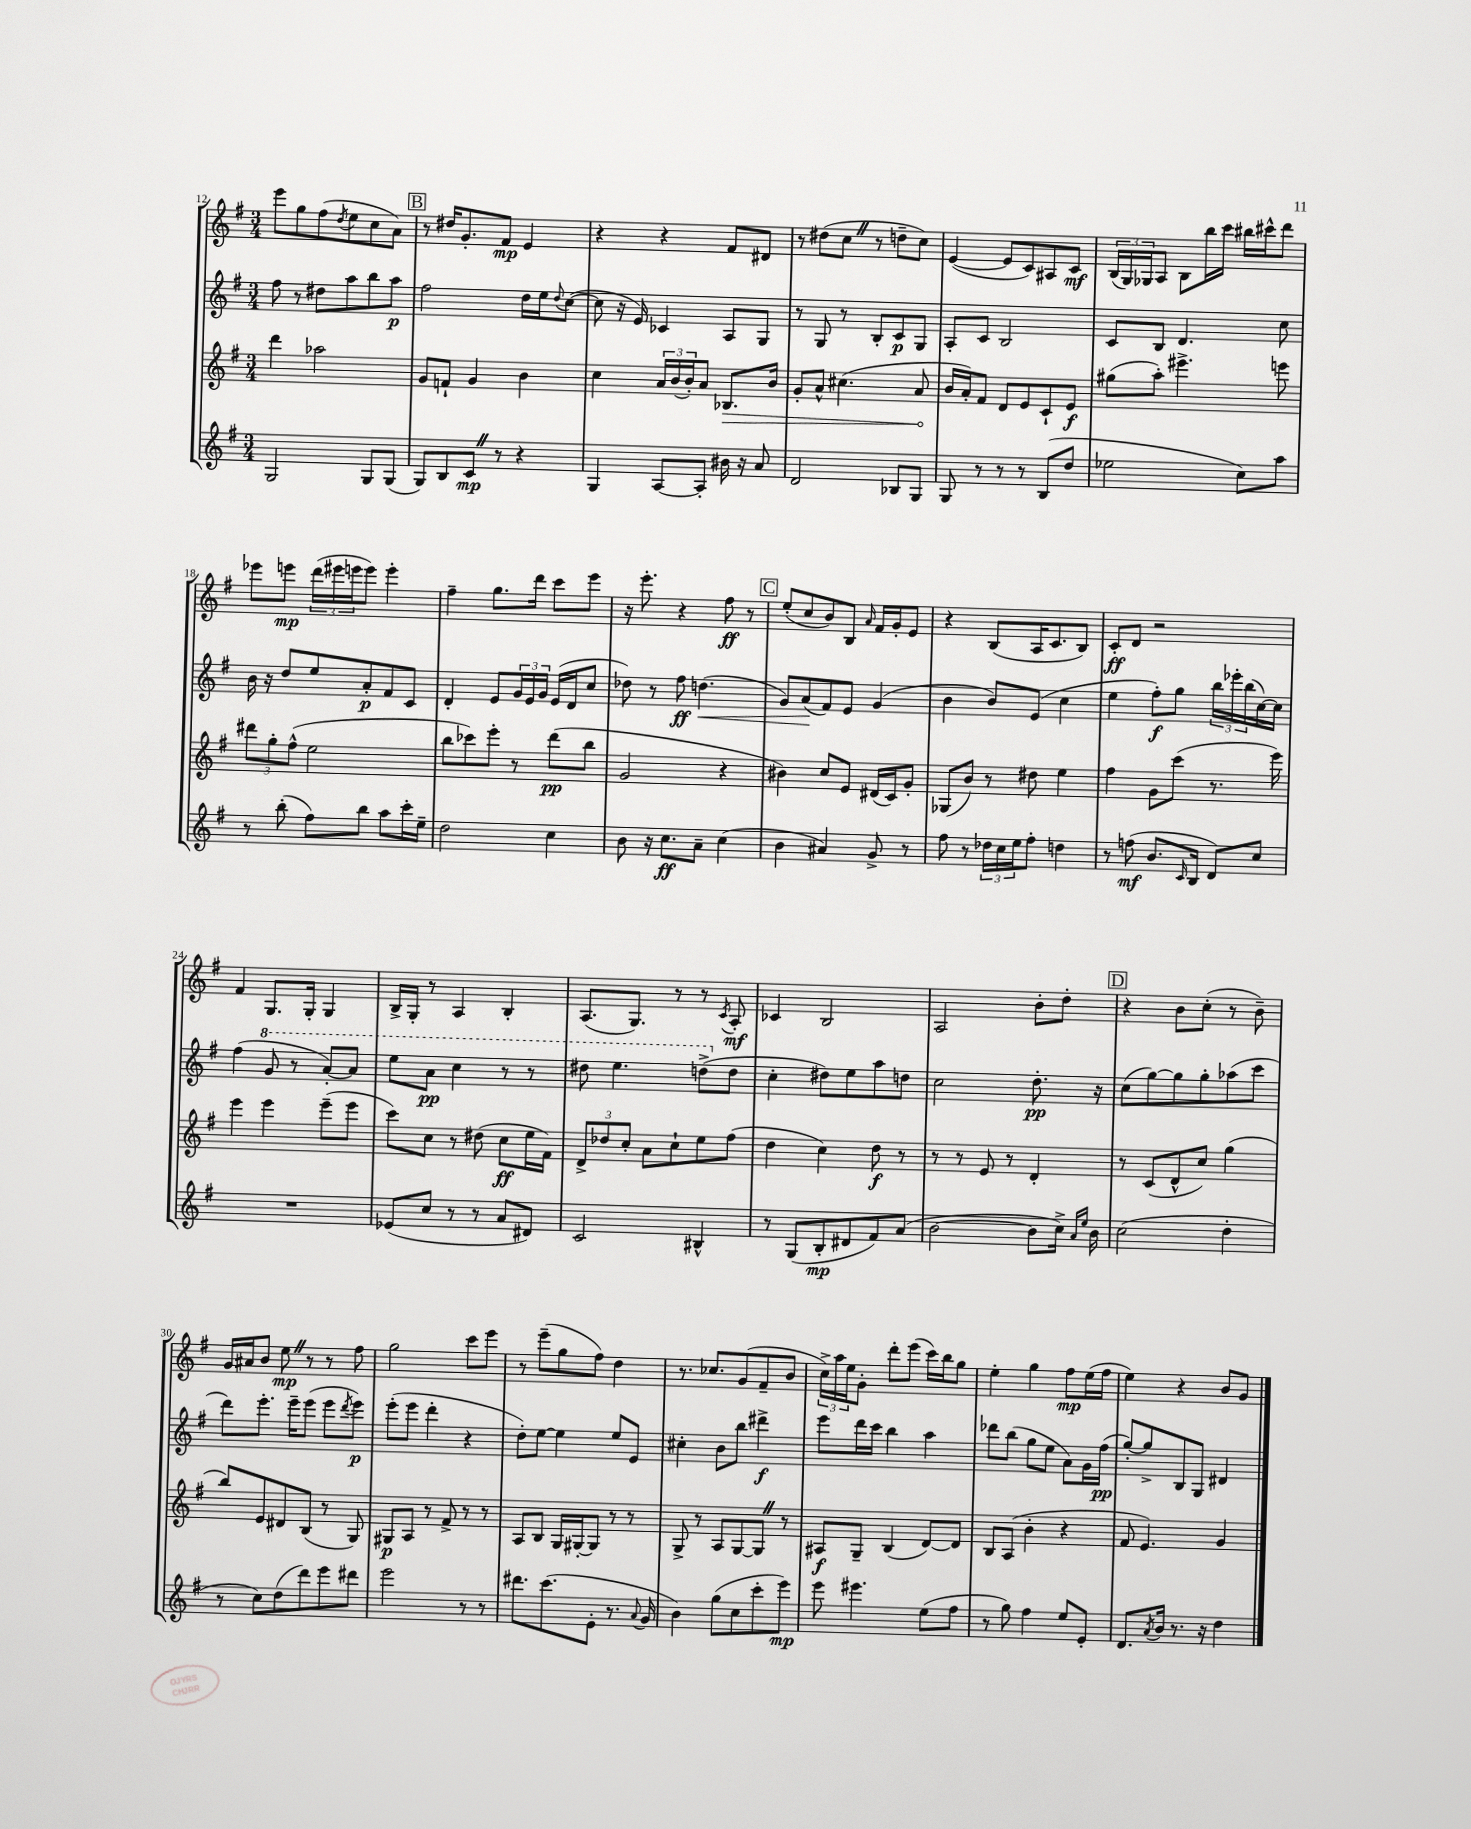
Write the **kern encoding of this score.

**kern	**dynam	**kern	**dynam	**kern	**dynam	**kern	**dynam
*part4	*part4	*part3	*part3	*part2	*part2	*part1	*part1
*staff4	*staff4	*staff3	*staff3	*staff2	*staff2	*staff1	*staff1
*clefG2	*	*clefG2	*	*clefG2	*	*clefG2	*
*k[f#]	*	*k[f#]	*	*k[f#]	*	*k[f#]	*
*M3/4	*	*M3/4	*	*M3/4	*	*M3/4	*
=12	=12	=12	=12	=12	=12	=12	=12
2G/	.	4ddd\	.	8ff#\	.	8eee\L	.
.	.	.	.	8r	.	8gg\	.
.	.	2aa-X\	.	8dd#X\L	.	(8ff#\	.
.	.	.	.	.	.	8qdd/	.
.	.	.	.	8aa\	.	8ee\	.
8G/L	.	.	.	8bb\	.	8cc\	.
(8G/J	.	.	.	8aa\J	p	8a\J)	.
!!LO:REH:place=s1:t=B
=13	=13	=13	=13	=13	=13	=13	=13
8G/L)	.	8g/L	.	2ff#\	.	8r	.
8B/	.	8fn`/J	.	.	.	16dd#X/KL	.
.	.	.	.	.	.	8.g'/	.
8cZ/J	mp	4g/	.	.	.	.	.
8r	.	.	.	.	.	8f#/J	mp
4r	.	4b\	.	16dd\LL	.	4e/	.
.	.	.	.	16ee\J	.	.	.
.	.	.	.	8qqdd/	.	.	.
.	.	.	.	([8cc\J	.	.	.
=14	=14	=14	=14	=14	=14	=14	=14
4G/	.	4cc\	.	8cc\]	.	4r	.
.	.	.	.	16r	.	.	.
.	.	.	.	16e/)	.	.	.
[8A/L	.	24a/LL	.	4c-X/	.	4r	.
.	.	(24b/	.	.	.	.	.
.	.	24b'/J)	.	.	.	.	.
8A'/J]	.	8a/J	.	.	.	.	.
!	!	!	!LO:HP:b	!	!	!	!
16b#X\	.	8.B-X/L	>	8A/L	.	8f#/L	.
16r	.	.	.	.	.	.	.
8a/	.	.	.	8G/J	.	8d#X/J	.
.	.	16b/Jk	.	.	.	.	.
=15	=15	=15	=15	=15	=15	=15	=15
2d/	.	8g'/L	.	8r	.	8r	.
.	.	8a^^/J	.	8G/	.	(8dd#X\L	.
.	.	(4.cc#X\	.	8r	.	8ccZ\J	.
.	.	.	.	8B'/L	.	8r	.
8B-X/L	.	.	.	8c/	p	8ddn~\L	.
8G/J	.	8a/	.	8G/J	.	8cc\J)	.
.	.	.	]	.	.	.	.
=16	=16	=16	=16	=16	=16	=16	=16
8G/	.	16b/LL	.	8A'/L	.	([4e/	.
.	.	16a'/J)	.	.	.	.	.
8r	.	8f#/J	.	8c/J	.	.	.
8r	.	8d/L	.	2B/	.	8e/L]	.
8r	.	8e/	.	.	.	8c/)	.
(8B/L	.	8c`/	.	.	.	8A#X/	.
8dd/J	.	8e/J	f	.	.	8c/J	mf
=17	=17	=17	=17	=17	=17	=17	=17
2ee-X\	.	(8gg#X\L	.	8c/L	.	(24B/LL	.
.	.	.	.	.	.	24G/)	.
.	.	.	.	.	.	24G-X/J	.
.	.	8aa'\J)	.	8B/J	.	8A/J	.
.	.	4.eee#X^\	.	4.d/	.	8B\L	.
.	.	.	.	.	.	16bb\L	.
.	.	.	.	.	.	16ccc\JJ	.
8cc\L)	.	.	.	.	.	16bb#X\LL	.
.	.	.	.	.	.	16ccc#X^^\J	.
8aa\J	.	8eeen\	.	8cc\	.	8ddd\J	.
!!LO:LB:g=z
=18	=18	=18	=18	=18	=18	=18	=18
8r	.	12ddd#X\L	.	16b\	.	8eee-X\L	.
.	.	.	.	16r	.	.	.
.	.	12gg'\	.	.	.	.	.
(8bb'\	.	.	.	8dd/L	.	8eeen\J	mp
.	.	(12ff#^^\J	.	.	.	.	.
8ff#\L)	.	2ee\	.	8ee/	.	(24ddd\LL	.
.	.	.	.	.	.	24eee#X\	.
.	.	.	.	.	.	24eeen\J	.
8bb\J	.	.	.	8a'/	p	8eee\J)	.
8aa\L	.	.	.	8f#/	.	4eee'\	.
16ccc'\L	.	.	.	8c/J	.	.	.
16ee~\JJ	.	.	.	.	.	.	.
=19	=19	=19	=19	=19	=19	=19	=19
2dd\	.	8bb\L	.	4d'/	.	4ff#~\	.
.	.	8ccc-X\)	.	.	.	.	.
.	.	8eee'\J	.	8e/L	.	8.gg\L	.
.	.	8r	.	24g/L	.	.	.
.	.	.	.	24e/	.	.	.
.	.	.	.	.	.	16ddd\Jk	.
.	.	.	.	24g/JJ	.	.	.
4cc\	.	(8ddd\L	pp	(16e/LL	.	8ccc\L	.
.	.	.	.	16d/J	.	.	.
.	.	8bb\J	.	8cc/J	.	8eee\J	.
=20	=20	=20	=20	=20	=20	=20	=20
8b\	.	2g/	.	8dd-X\)	.	16r	.
.	.	.	.	.	.	8.eee'\	.
16r	.	.	.	8r	.	.	.
8.cc\L	ff	.	.	.	.	.	.
.	.	.	.	8ff#\	ff	4r	.
!	!	!	!	!	!LO:HP:b	!	!
8a~\J	.	.	.	(4.ddn\	<	.	.
(4cc\	.	4r	.	.	.	8ff#\	ff
.	.	.	.	.	.	8r	.
!!LO:REH:place=s1:t=C
=21	=21	=21	=21	=21	=21	=21	=21
4b\	.	4b#X\)	.	8g/L)	.	(8ee'/L	.
.	.	.	.	(8a/	.	8cc/	.
4a#X/)	.	8cc/L	.	8f#/)	[	8b/)	.
.	.	8e/J	.	8e/J	.	8B/J	.
.	.	.	.	.	.	16qqa/	.
8g^/	.	(16d#X/LL	.	(4g/	.	16f#/LL	.
.	.	16c/J)	.	.	.	16g'/J	.
8r	.	8g'/J	.	.	.	8e/J	.
=22	=22	=22	=22	=22	=22	=22	=22
8ff#\	.	(8G-X/L	.	4b\	.	4r	.
8r	.	8b/J)	.	.	.	.	.
24dd-X\LL	.	8r	.	8b/L)	.	(8B/L	.
24cc\	.	.	.	.	.	.	.
24ee\J	.	.	.	.	.	.	.
8ff#'\J	.	8dd#X\	.	(8e/J	.	16A/K	.
.	.	.	.	.	.	8.c/	.
4ddn\	.	4ee\	.	4cc\	.	.	.
.	.	.	.	.	.	8B/J)	.
=23	=23	=23	=23	=23	=23	=23	=23
8r	.	4ff#\	.	4ee\	.	8c'/L	ff
(8ffn\	mf	.	.	.	.	8d/J	.
8.b/L	.	8g\L	.	8ff#'\L)	f	2r	.
.	.	(8ccc\J	.	8gg\J	.	.	.
16qqc/	.	.	.	.	.	.	.
16B/Jk	.	.	.	.	.	.	.
8d/L)	.	8.r	.	24bb\LL	.	.	.
.	.	.	.	24eee-X'\	.	.	.
.	.	.	.	(24bb\	.	.	.
8cc/J	.	.	.	[16cc\)	.	.	.
.	.	16eee\)	.	16cc\JJ]	.	.	.
!!LO:LB:g=z
=24	=24	=24	=24	=24	=24	=24	=24
2.r	.	4eee\	.	(4ff#\	.	4f#/	.
*	*	*	*	*8va	*	*	*
.	.	4eee\	.	8gg/	.	8.G/L	.
.	.	.	.	8r	.	.	.
.	.	.	.	.	.	16G'/Jk	.
.	.	(8eee~\L	.	[8aa'/L)	.	4G/	.
.	.	8eee\J	.	8aa/J]	.	.	.
=25	=25	=25	=25	=25	=25	=25	=25
(8e-X/L	.	8ccc\L)	.	8eee\L	.	16B^/LL	.
.	.	.	.	.	.	16G'/JJ	.
8cc/J	.	8cc\J	.	8aa\J	pp	8r	.
8r	.	8r	.	4ccc\	.	4A/	.
8r	.	(8dd#X\	.	.	.	.	.
8a/L	.	8cc\L	ff	8r	.	4B'/	.
8d#X/J)	.	16ee\L	.	8r	.	.	.
.	.	16f#\JJ)	.	.	.	.	.
=26	=26	=26	=26	=26	=26	=26	=26
2c/	.	12d^/L	.	8ddd#X\	.	(8.A/L	.
.	.	12dd-X/	.	.	.	.	.
.	.	.	.	4.eee\	.	.	.
.	.	12cc'/J	.	.	.	.	.
.	.	.	.	.	.	8.G/J)	.
.	.	8a\L	.	.	.	.	.
.	.	8cc`\	.	.	.	8r	.
4B#X^^/	.	8ee\	.	(8dddn^\L	.	8r	.
.	.	.	.	.	.	8qc/	.
*	*	*	*	*X8va	*	*	*
.	.	(8ff#\J	.	8dd\J	.	8A'/	mf
=27	=27	=27	=27	=27	=27	=27	=27
8r	.	4dd\	.	4cc'\	.	4c-X/	.
(8G/L	.	.	.	.	.	.	.
8B'/	mp	4cc\)	.	8dd#X\L)	.	2B/	.
8d#X/	.	.	.	8ee\	.	.	.
8f#/)	.	8dd\	f	8aa\	.	.	.
(8a/J	.	8r	.	8ddn\J	.	.	.
=28	=28	=28	=28	=28	=28	=28	=28
[2b\	.	8r	.	2cc\	.	2A/	.
.	.	8r	.	.	.	.	.
.	.	8e/	.	.	.	.	.
.	.	8r	.	.	.	.	.
8b\L]	.	4d'/	.	8.dd'\	pp	8b'\L	.
16cc^\Jk)	.	.	.	.	.	8dd'\J	.
16qqa/LL	.	.	.	.	.	.	.
16qqee/JJ	.	.	.	.	.	.	.
16b\	.	.	.	16r	.	.	.
!!LO:REH:place=s1:t=D
=29	=29	=29	=29	=29	=29	=29	=29
(2cc\	.	8r	.	(8cc\L	.	4r	.
.	.	(8c/L	.	[8gg\)	.	.	.
.	.	8d^^/	.	8gg\]	.	8b\L	.
.	.	8cc/J)	.	8gg'\	.	(8cc'\J	.
4dd'\	.	(4gg\	.	(8aa-X\	.	8r	.
.	.	.	.	8ccc\J	.	8b~\)	.
!!LO:LB:g=z
=30	=30	=30	=30	=30	=30	=30	=30
8r	.	8bb/L)	.	8ddd\L)	.	16g/LL	.
.	.	.	.	.	.	16a#X/J	.
8cc\L)	.	8e/	.	8.eee'\J	.	8b/J	.
(8dd\	.	8d#X/	.	.	.	8eeZ\	mp
.	.	.	.	16eee~\KL	.	.	.
8ddd\)	.	(8B/J	.	(8eee\J	.	8r	.
8eee\	.	8r	.	8eee\L	.	8r	.
.	.	.	.	8qddd/	.	.	.
8ddd#X\J	.	8G/)	.	8eee\J)	p	8ff#\	.
=31	=31	=31	=31	=31	=31	=31	=31
2eee\	.	8G#X/L	p	(8eee'\L	.	2gg\	.
.	.	8A/J	.	8eee\J	.	.	.
.	.	8r	.	4ddd'\	.	.	.
.	.	8f#^/	.	.	.	.	.
8r	.	8r	.	4r	.	8ccc\L	.
8r	.	8r	.	.	.	8eee\J	.
=32	=32	=32	=32	=32	=32	=32	=32
8.ddd#X\L	.	8A/L	.	8dd'\L)	.	8r	.
.	.	8B/J	.	[8ee\J	.	(8eee~\L	.
(8.ccc\	.	.	.	.	.	.	.
.	.	16G/LL	.	4ee\]	.	8gg\	.
.	.	[16G#X'/J	.	.	.	.	.
8e'\J	.	8G#/J]	.	.	.	8ff#\J)	.
8.r	.	8r	.	8ee/L	.	4dd\	.
.	.	8r	.	8e/J	.	.	.
8qqa/	.	.	.	.	.	.	.
16g/	.	.	.	.	.	.	.
=33	=33	=33	=33	=33	=33	=33	=33
4b\)	.	8G^/	.	4cc#X'\	.	8.r	.
.	.	8r	.	.	.	.	.
.	.	.	.	.	.	8.cc-X/L	.
(8gg\L	.	8A/L	.	8b\L	.	.	.
8cc\	.	[8G/	.	8bb\J	.	(8g/	.
8ccc'\	.	8GZ/J]	.	4ddd#X^\	f	8f#~/	.
8eee\J)	mp	8r	.	.	.	8b/J	.
=34	=34	=34	=34	=34	=34	=34	=34
8eee\	.	8A#X/L	f	8eee\L	.	24cc^\LL)	.
.	.	.	.	.	.	24aa\	.
.	.	.	.	.	.	24ee\J	.
4.eee#X\	.	8G~/J	.	16ddd\L	.	8g'\J	.
.	.	.	.	16ccc\JJ	.	.	.
.	.	(4B/	.	4bb\	.	8ddd'\L	.
.	.	.	.	.	.	(8eee\J	.
(8ee\L	.	[8d/L)	.	4aa\	.	16ccc\LL)	.
.	.	.	.	.	.	16bb\J	.
8ff#\J	.	8d/J]	.	.	.	8gg\J	.
=35	=35	=35	=35	=35	=35	=35	=35
8r	.	8B/L	.	8ddd-X\L	.	4ee'\	.
8gg\)	.	(8A/J	.	(8bb\J	.	.	.
4ff#\	.	4b'\	.	8gg\L	.	4gg\	.
.	.	.	.	8ee\J	.	.	.
8ee/L	.	4r	.	8a\L)	.	8ff#\L	mp
8e'/J	.	.	.	16g\L	.	(16ee\L	.
.	.	.	.	(16ff#\JJ	pp	16ff#\JJ	.
=36	=36	=36	=36	=36	=36	=36	=36
8.d/L	.	8f#/	.	[8gg'/L)	.	4ee\)	.
.	.	4.e/)	.	8gg^/]	.	.	.
8qa/	.	.	.	.	.	.	.
16b/Jk	.	.	.	.	.	.	.
8.r	.	.	.	8B/	.	4r	.
.	.	.	.	8G/J	.	.	.
16r	.	.	.	.	.	.	.
4dd\	.	4g/	.	4d#X/	.	8b/L	.
.	.	.	.	.	.	8g/J	.
==	==	==	==	==	==	==	==
*-	*-	*-	*-	*-	*-	*-	*-
